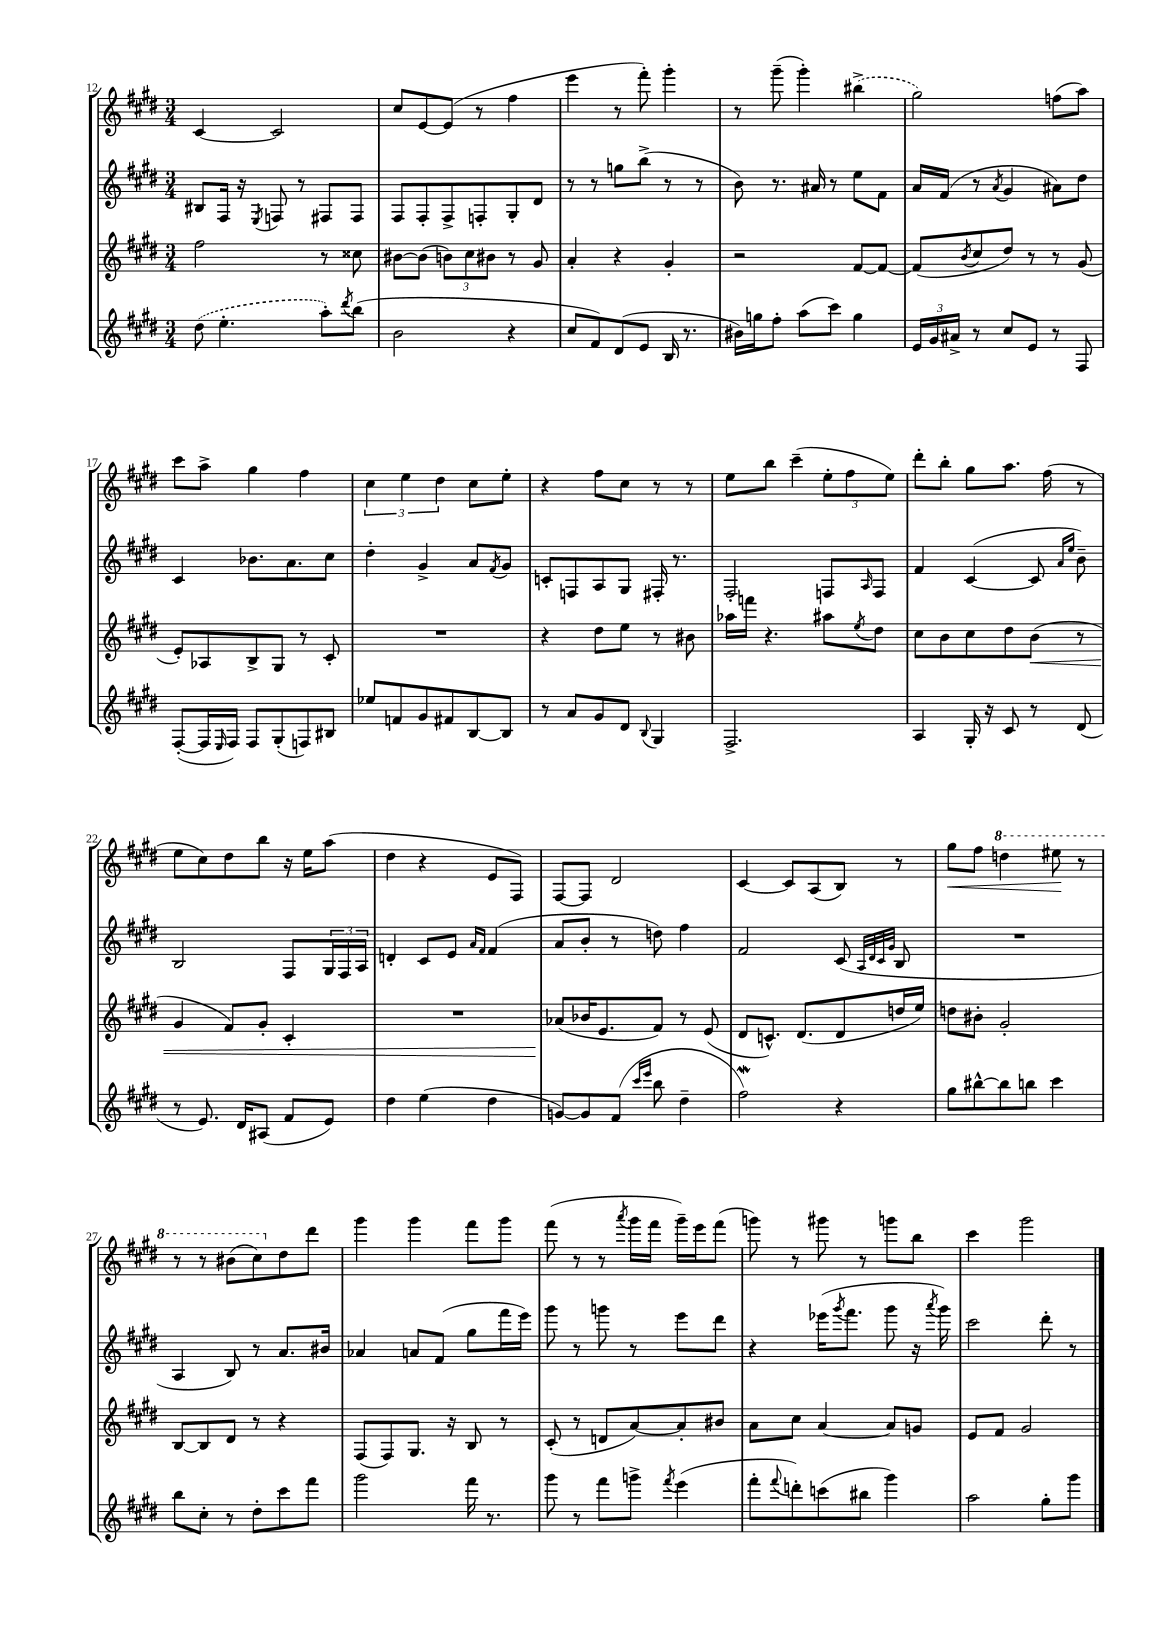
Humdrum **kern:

**kern	**kern	**dynam	**kern	**kern	**dynam
*part4	*part3	*part3	*part2	*part1	*part1
*staff4	*staff3	*staff3	*staff2	*staff1	*staff1
*clefG2	*clefG2	*	*clefG2	*clefG2	*
*k[f#c#g#d#]	*k[f#c#g#d#]	*	*k[f#c#g#d#]	*k[f#c#g#d#]	*
*M3/4	*M3/4	*	*M3/4	*M3/4	*
=12	=12	=12	=12	=12	=12
(8dd#\	2ff#\	.	8B#X/L	[4c#/	.
4.ee'\	.	.	16F#/Jk	.	.
.	.	.	16r	.	.
.	.	.	8qE/	.	.
.	.	.	8Fn/	2c#/]	.
.	.	.	8r	.	.
8aa'\L)	8r	.	8F#X/L	.	.
8qddd#/	.	.	.	.	.
(8bb\J	8cc##X\	.	8F#/J	.	.
=13	=13	=13	=13	=13	=13
2b\	[8b#X\L	.	8F#/L	8cc#/L	.
.	(8b#\J]	.	8F#'/	[8e/	.
.	12bn\L)	.	8F#^/	(8e/J]	.
.	12cc#\	.	.	.	.
.	.	.	8Fn'/	8r	.
.	12b#X\J	.	.	.	.
4r	8r	.	8G#'/	4ff#\	.
.	8g#/	.	8d#/J	.	.
=14	=14	=14	=14	=14	=14
8cc#/L	4a'/	.	8r	4eee\	.
8f#/)	.	.	8r	.	.
(8d#/	4r	.	8ggn\L	8r	.
8e/J	.	.	(8bb^\J	8fff#'\)	.
16B/	4g#'/	.	8r	4ggg#'\	.
8.r	.	.	.	.	.
.	.	.	8r	.	.
=15	=15	=15	=15	=15	=15
16b#X\LL)	2r	.	8b\)	8r	.
16ggn\J	.	.	.	.	.
8ff#'\J	.	.	8.r	(8ggg#~\	.
(8aa\L	.	.	.	4ggg#'\)	.
.	.	.	16a#X/	.	.
8ccc#\J)	.	.	8r	.	.
4gg\	[8f#/L	.	8ee\L	(4bb#X^\	.
.	8f#/J_	.	8f#\J	.	.
=16	=16	=16	=16	=16	=16
24e/LL	(8f#/L]	.	16a/LL	2gg#\)	.
24g#/	.	.	.	.	.
.	.	.	(16f#/JJ	.	.
24a#X^/JJ	.	.	.	.	.
.	8qb/	.	.	.	.
8r	8cc#/	.	8r	.	.
.	.	.	8qa/	.	.
8cc#/L	8dd#/J)	.	4g#/	.	.
8e/J	8r	.	.	.	.
8r	8r	.	8a#X\L)	(8ffn\L	.
8F#/	(8g#/	.	8dd#\J	8aa\J)	.
!!LO:LB:g=z
=17	=17	=17	=17	=17	=17
([8F#'/L	8e'/L)	.	4c#/	8ccc#\L	.
16F#/L]	8A-X/	.	.	8aa^\J	.
16qqE/	.	.	.	.	.
16F#/JJ)	.	.	.	.	.
8F#/L	8B^/	.	8.b-X\L	4gg#\	.
(8G#'/	8G#/J	.	.	.	.
.	.	.	8.a\	.	.
8Fn/)	8r	.	.	4ff#\	.
8B#X/J	8c#'/	.	8cc#\J	.	.
=18	=18	=18	=18	=18	=18
8ee-X/L	2.r	.	4dd#'\	6cc#\	.
8fn/	.	.	.	.	.
.	.	.	.	6ee\	.
8g#/	.	.	4g#^/	.	.
.	.	.	.	6dd#\	.
8f#X/	.	.	.	.	.
[8B/	.	.	8a/L	8cc#\L	.
.	.	.	8qf#/	.	.
8B/J]	.	.	8g#/J	8ee'\J	.
=19	=19	=19	=19	=19	=19
8r	4r	.	8cn'/L	4r	.
8a/L	.	.	8Fn/	.	.
8g#/	8dd#\L	.	8A/	8ff#\L	.
8d#/J	8ee\J	.	8G#/J	8cc#\J	.
8qqB/	.	.	.	.	.
4G#/	8r	.	16F#X'/	8r	.
.	.	.	8.r	.	.
.	8b#X\	.	.	8r	.
=20	=20	=20	=20	=20	=20
2.F#^/	16aa-X\LL	.	2F#'/	8ee\L	.
.	16fffn\JJ	.	.	.	.
.	4.r	.	.	8bb\J	.
.	.	.	.	(4ccc#~\	.
.	8aa#X\L	.	8Fn/L	12ee'\L	.
.	.	.	.	12ff#\	.
.	8qee/	.	16qqA/	.	.
.	8dd#\J	.	8F/J	.	.
.	.	.	.	12ee\J)	.
=21	=21	=21	=21	=21	=21
4A/	8cc#\L	.	4f#/	8ddd#'\L	.
.	8b\	.	.	8bb'\J	.
16G#'/	8cc#\	.	([4c#/	8gg#\L	.
16r	.	.	.	.	.
8c#/	8dd#\	.	.	8.aa\J	.
!	!	!LO:HP:b	!	!	!
8r	(8b\J	<	8c#/]	.	.
.	.	.	.	(16ff#\	.
.	.	.	16qqa/LL	.	.
.	.	.	16qqee/JJ	.	.
(8d#/	8r	.	8b~\)	8r	.
!!LO:LB:g=z
=22	=22	=22	=22	=22	=22
8r	4g#/	.	2B/	8ee\L	.
8.e/)	.	.	.	8cc#\)	.
.	8f#/L)	.	.	8dd#\	.
16d#/KL	.	.	.	.	.
(8A#X/J	8g#'/J	.	.	8bb\J	.
8f#/L	4c#'/	.	8F#/L	16r	.
.	.	.	.	16ee\KL	.
8e/J)	.	.	24G#/L	(8aa\J	.
.	.	.	24F#/	.	.
.	.	.	24A/JJ	.	.
=23	=23	=23	=23	=23	=23
4dd#\	2.r	.	4dn'/	4dd#\	.
(4ee\	.	.	8c#/L	4r	.
.	.	.	8e/J	.	.
.	.	.	16qqa/LL	.	.
.	.	.	16qqf#/JJ	.	.
4dd#\	.	.	(4f#/	8e/L	.
.	.	.	.	8F#/J)	.
=24	=24	=24	=24	=24	=24
[8gn/L)	(8a-X/L	.	8a/L	[8F#/L	.
8g/]	16b-X/K	[	8b'/J	8F#/J]	.
.	8.e/	.	.	.	.
(8f#/J	.	.	8r	2d#/	.
16qqccc#/LL	.	.	.	.	.
16qqeee/JJ	.	.	.	.	.
8bb\	8f#/J)	.	8ddn\)	.	.
4dd#~\	8r	.	4ff#\	.	.
.	(8e/	.	.	.	.
=25	=25	=25	=25	=25	=25
2ff#W\)	8d#/L	.	2f#/	[4c#/	.
.	8.cn^^/J)	.	.	.	.
.	.	.	.	8c#/L]	.
.	(8.d#/L	.	.	.	.
.	.	.	.	(8A/	.
4r	8d#/	.	(8c#/	8B/J)	.
.	.	.	32qqA/LLL	.	.
.	.	.	32qqd#/	.	.
.	.	.	32qqc#/	.	.
.	.	.	32qqg#/JJJ	.	.
.	16ddn/L	.	8B/	8r	.
.	16ee/JJ)	.	.	.	.
=26	=26	=26	=26	=26	=26
!	!	!	!	!	!LO:HP:b
8gg#\L	8ddn\L	.	2.r	8gg#\L	<
[8bb#X^^\	8b#X'\J	.	.	8ff#\J	.
*	*	*	*	*8va	*
8bb#\]	2g#'/	.	.	4dddn\	.
8bbn\J	.	.	.	.	.
4ccc#\	.	.	.	8eee#X\	.
.	.	.	.	8r	[
!!LO:LB:g=z
=27	=27	=27	=27	=27	=27
8bb\L	[8B/L	.	4A/	8r	.
8cc#'\J	8B/]	.	.	8r	.
8r	8d#/J	.	8B/)	(8bb#X\L	.
8dd#'\L	8r	.	8r	8ccc#\)	.
*	*	*	*	*X8va	*
8ccc#\	4r	.	8.a/L	8dd#\	.
8fff#\J	.	.	.	8ddd#\J	.
.	.	.	16b#X/Jk	.	.
=28	=28	=28	=28	=28	=28
2ggg#\	(8F#/L	.	4a-X/	4ggg#\	.
.	8F#/)	.	.	.	.
.	8.G#/J	.	8an/L	4ggg#\	.
.	.	.	(8f#/J	.	.
.	16r	.	.	.	.
16fff#\	8B/	.	8gg#\L	8fff#\L	.
8.r	.	.	.	.	.
.	8r	.	16fff#\L	8ggg#\J	.
.	.	.	16eee\JJ)	.	.
=29	=29	=29	=29	=29	=29
8ggg#\	(8c#'/	.	8ggg#\	(8fff#\	.
8r	8r	.	8r	8r	.
8fff#\L	8dn/L	.	8gggn\	8r	.
.	.	.	.	8qaaa/	.
8gggn^\J	[8a/)	.	8r	16ggg#\LL	.
.	.	.	.	16fff#\JJ	.
8qfff#/	.	.	.	.	.
(4eee\	8a'/]	.	8eee\L	16ggg#~\LL)	.
.	.	.	.	16eee\J	.
.	8b#X/J	.	8ddd#\J	(8fff#\J	.
=30	=30	=30	=30	=30	=30
8fff#'\L	8a\L	.	4r	8gggn\)	.
8qqfff#/	.	.	.	.	.
8dddn'\)	8cc#\J	.	.	8r	.
(8cccn\	[4a/	.	(16eee-X\KL	8ggg#X\	.
.	.	.	8qggg#/	.	.
.	.	.	8.fff#\J	.	.
8bb#X\J	.	.	.	8r	.
4ggg#\)	8a/L]	.	8ggg#\	8gggn\L	.
.	8gn/J	.	16r	8bb\J	.
.	.	.	8qaaa/	.	.
.	.	.	16ggg#\)	.	.
=31	=31	=31	=31	=31	=31
2aa\	8e/L	.	2ccc#\	4ccc#\	.
.	8f#/J	.	.	.	.
.	2g#/	.	.	2ggg#\	.
8gg#'\L	.	.	8ddd#'\	.	.
8ggg#\J	.	.	8r	.	.
==	==	==	==	==	==
*-	*-	*-	*-	*-	*-
